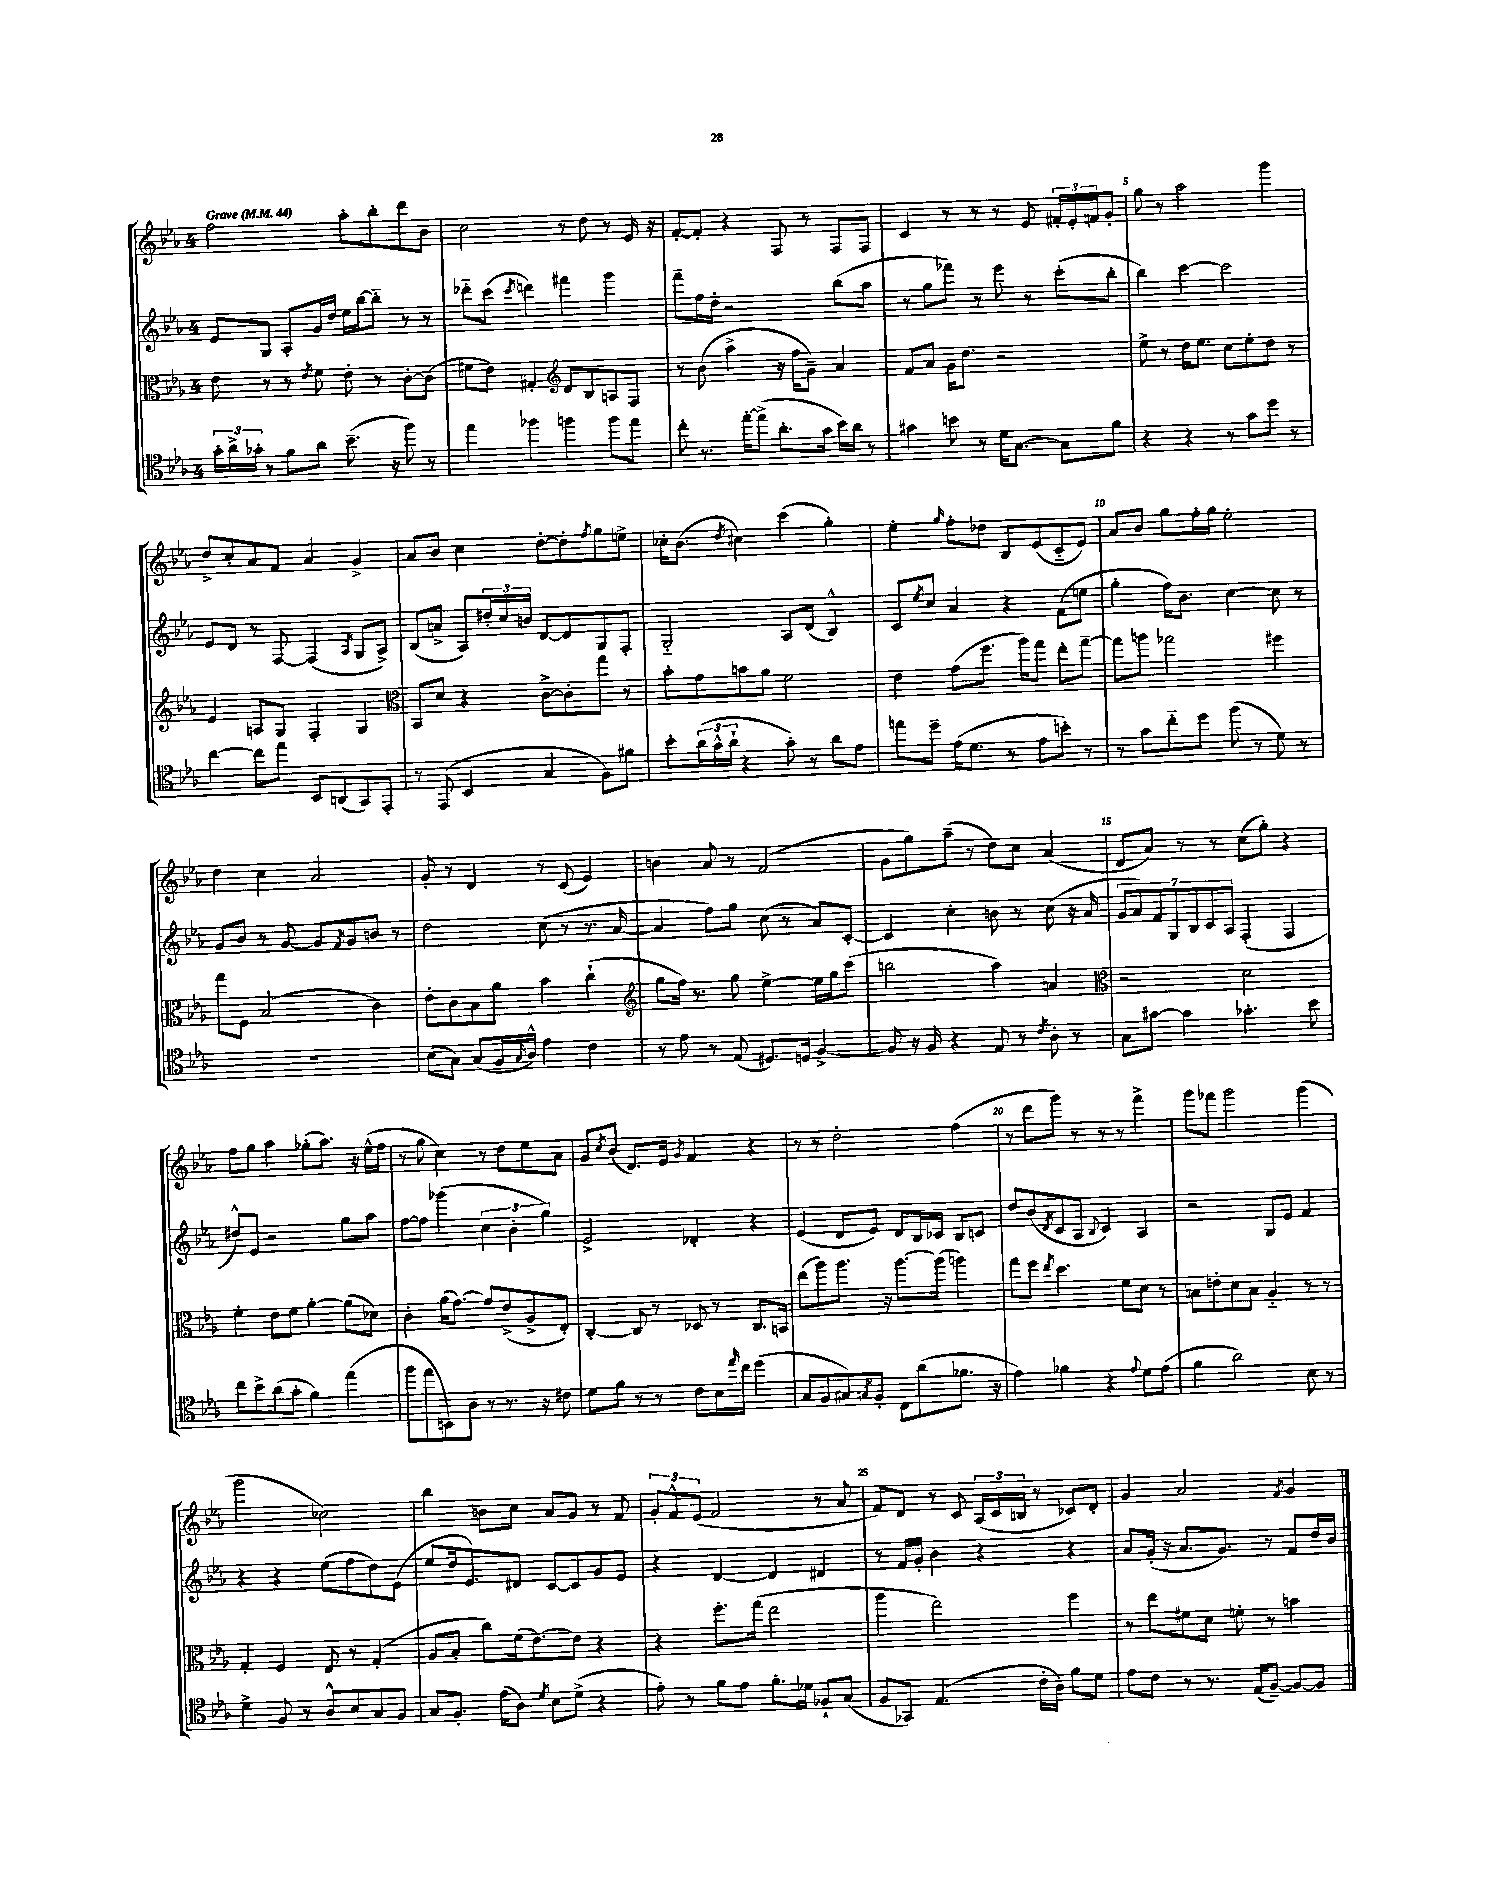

**kern	**kern	**kern	**kern
*staff4	*staff3	*staff2	*staff1
*clefC4	*clefC3	*clefG2	*clefG2
*k[b-e-a-]	*k[b-e-a-]	*k[b-e-a-]	*k[b-e-a-]
*M4/4	*M4/4	*M4/4	*M4/4
*MM44	*MM44	*MM44	*MM44
24g'	8e-	8e-	2ff
24a-^	.	.	.
24g-'	.	.	.
8r	8r	8G	.
8f	8r	8A-'	.
.	8qe-	.	.
8a-	8f	16g	.
.	.	16dd	.
(8.b-~	8e-'	16ee-	8aa-'
.	.	[16bb-	.
.	8r	8bb-'~]	8bb-'
16r	.	.	.
8ff)	[8c'	8r	8ddd
8r	(8c]	8r	8b-
=	=	=	=
4ee-	8f#	8ddd-'~	2cc
.	8e-)	(8ccc	.
.	.	8qccc	.
4ff-	4G#'	4ddd)	.
*	*clefG2	*	*
4ff	8d	4fff#	8r
.	8B-	.	8dd
8ff	8A	4ggg	8r
8ee-	8F	.	16e-
.	.	.	16r
=	=	=	=
8cc'	8r	8fff~	[8f'
8.r	(8b-	16ff	8f']
.	.	16dd'	.
.	4aa-^	2r	4r
[16ee-'	.	.	.
(8ee-^]	.	.	.
8.a-'	16r	.	8F
.	16ff	.	.
.	8g~)	.	8r
16g	.	.	.
16b-)	4a-	(8bb-	8F
16a-	.	.	.
8r	.	8aa-	8F
=	=	=	=
4g#	8f	8r	4c
.	8a-	8gg	.
8b	16g	8fff-)	8r
.	8.dd	.	.
8r	.	8r	8r
16d	2r	8eee-	8r
[8.G	.	.	.
.	.	8r	8e-
8G]	.	(8ccc'	24f#'
.	.	.	24e-'
.	.	.	24f
8f	.	8bb-'	8g'
=	=	=	=
4r	8ee-^	4bb-)	8gg
.	8r	.	8r
4r	16dd	[4ccc	2aa-
.	8.ee-	.	.
8r	8cc	2ccc]	.
8g	8ee-'	.	.
8dd	8dd	.	4ggg
8r	8r	.	.
=	=	=	=
[4cc	4e-	8e-	8dd^
.	.	8d	8cc'
8cc]	8A	8r	8a-
8ee-	8G	[8F	8f
8BB-	4F'	(4F]	4a-
(8AA	.	.	.
.	.	8qA-	.
8GG)	4G	8G	4g^
8EE-'	.	8A-^)	.
=	=	=	=
*	*clefC3	*	*
8r	8BB-	(8B-	8a-
(8EE-	8d	8a^	8b-
4BB-	4r	8A-)	4cc
.	.	24dd#'	.
.	.	24cc	.
.	.	24b	.
4G	[8c^	[8d	[8dd'
.	8c']	8d]	8dd']
.	.	.	8qff
8F)	8gg	8G	8gg
8f#	8r	8F'	8ee^
=	=	=	=
8b-'	8b-'	2G'~	16cc-'
.	.	.	(8.b-
(24a-	8g	.	.
24g^^	.	.	.
24a-`	.	.	.
.	.	.	8qdd
4r	8b	.	4cc#)
.	8a-	.	.
8g')	2f	8A-	(4ccc
8r	.	(8d	.
8a-	.	4B-^^)	4gg')
8e-	.	.	.
=	=	=	=
8ee	4e-	8c	4ee-'
.	.	8qee-	.
8dd~	.	8cc	.
.	.	.	16qqgg
(16e-	(8g	4a-	8ff'
8.d	.	.	.
.	8.ff	.	8dd-
8r	.	4r	8B-
.	16aa-)	.	.
8e-	8gg	.	(8e-
8b')	8ee-'	(8f	8c'~
8r	[8gg~	8ee	8e-)
=	=	=	=
8r	8gg]	4gg'	8a-
8g	8aa	.	8b-
8cc'~	2gg-	16ff)	8gg
.	.	8.b-	.
8dd	.	.	16ff'
.	.	.	16gg
(8ff	.	[4cc	2ee-'
8r	.	.	.
8d)	4ff#	8cc]	.
8r	.	8r	.
=	=	=	=
1r	8gg	8g	4dd
.	8F	8b-	.
.	(2B-	8r	4cc
.	.	[8g	.
.	.	8g]	2a-
.	.	8qf	.
.	.	8g	.
.	4c)	8b	.
.	.	8r	.
=	=	=	=
(8B-	8e-'	2dd	8g'
8G)	8c	.	8r
(8G	8B-	.	4d
16F	8a-	.	.
16qqG	.	.	.
16A-^^)	.	.	.
4e-	4b-	(8cc	8r
.	.	8r	(8c
4c	(4cc`	8.r	4e-)
.	.	[16a-	.
=	=	=	=
*	*clefG2	*	*
8r	8gg	4a-]	4b
8e-	16ff)	.	.
.	8.r	.	.
8r	.	8ff)	8a-
(8E-	8gg	8gg	8r
8.D#)	[4ee-^	(8cc	(2f
.	.	8r	.
16D	.	.	.
[4F^	16ee-]	8a-)	.
.	16gg	.	.
.	(8ccc	[8c'	.
=	=	=	=
8F]	2bb	4c]	8g
16r	.	.	8gg)
16F	.	.	.
4r	.	4cc'	(8aa-~
.	.	.	8r
8E-	4aa-)	8b	8dd)
8r	.	8r	8cc
8qc	.	.	.
8A-'	4a	(8cc	(4a-
8r	.	16r	.
.	.	16a-	.
=	=	=	=
*	*clefC3	*	*
8G	2r	14g	8d
.	.	14a-)	.
[8g#	.	.	8a-)
.	.	14f	.
.	.	14G	.
4g#]	.	.	8r
.	.	14B-	.
.	.	14c	.
.	.	.	8r
.	.	14A-	.
4.g-'	2d	(4F'	(8cc
.	.	.	8gg')
.	.	4F	4r
8b-	.	.	.
=	=	=	=
8cc	4f'	8dd#^^)	8ff
8b-^	.	8e-	8gg
(8a-	8e-	2r	4aa-
8g'	8f	.	.
4f)	[4a-'	.	(8gg-'
.	.	.	8.aa-)
(4ee-	(8a-]	8gg	.
.	.	.	16r
.	8d-)	8aa-	(16ee-^^
.	.	.	16ff
=	=	=	=
8ff	4c'	[8ff	8r
8ee-	.	8ff]	8gg
8BB)	(16a-	(4ggg-	4cc)
.	[8.g)	.	.
8A-	.	.	.
8r	8g]	6cc	8r
8.r	(8e-^	.	8dd
.	.	6b-'	.
.	8A-^	.	8ee-
16r	.	.	.
.	.	6gg)	.
8c#	8E-')	.	8a-
=	=	=	=
8d	[4C'	2e-^	8g
.	.	.	8qcc
8f	.	.	(8b-
8r	8C]	.	8.d)
8r	8r	.	.
.	.	.	16e-
.	.	.	8qg
8c	8D-	4d-'	4f
16B-	8r	.	.
16qqee-	.	.	.
16cc	.	.	.
(4dd	8.C	4r	4r
.	16BB	.	.
=	=	=	=
8G	(8ee-	(4e-	8r
8F	8aa-)	.	8r
8G#)	8.aa-	8d	2dd'
8qG	.	.	.
8F'	.	8e-)	.
.	16r	.	.
8C	[8.aa-	8d	.
(8a-	.	16B-	.
.	(16aa-]	16c-	.
8.f-	4aa)	8B-	(4ff
.	.	8c	.
16r	.	.	.
=	=	=	=
4e-)	8gg	8dd	8r
.	8ff	(8b-	8ddd
.	8qee-	8qd	.
4f-	4.dd	8c	8ggg)
.	.	8A-	8r
.	.	8qqB-	.
4r	.	4c)	8r
.	8f	.	8r
8qqe-	.	.	.
8d	8d	4A-	4fff^
(8e-	8r	.	.
=	=	=	=
4f	8B	2r	8ggg
.	8e'	.	8fff-
2a-)	8d	.	2ggg
.	8B	.	.
.	4A-'~	8G	.
.	.	8e-	.
8B-	8r	4f	(4ggg
8r	8r	.	.
=	=	=	=
4d^	4G'	4r	2ggg
8F	4F	4r	.
8r	.	.	.
8A-^^	8E-	(8ee-	2cc-)
8B-	8r	8ff	.
8G	(4G'	8dd)	.
8F	.	(8e-	.
=	=	=	=
8G	8A-	8ee-	4bb-
8.F'	8B-'	16dd	.
.	.	8.e-)	.
.	8cc)	.	8b
(16e-	.	.	.
8A-)	(16f	8d#	8cc
.	[8.e-)	.	.
8qd	.	.	.
8B-	.	[8c	8a-
(8d^	8e-]	8c]	8g
4r	4r	8g	8r
.	.	8e-	8f
=	=	=	=
8e-')	4r	4r	12g'
.	.	.	12f^^
8r	.	.	.
.	.	.	(12e-
8f	8.ff'	[4d	2f
8e-	.	.	.
.	(16gg	.	.
8.f'	2ee-	4d]	.
16d-	.	.	.
8F-`	.	4d#	8r
(8G	.	.	8a-
=	=	=	=
8F	4aa-	8r	8f)
8GG-)	.	16f	8d
.	.	16g'	.
(4.E-	2ee-)	4b-	8r
.	.	.	8c
.	.	4r	(24A-
.	.	.	24c
.	.	.	24B
16c'	.	.	8r
16A-)	.	.	.
8f	4ff	4r	8c-)
8d	.	.	8d'
=	=	=	=
8e-	8r	8a-	4g
8c	8ee-	(16g'	.
.	.	16r	.
8r	8f#	8.a-	2a-
8.r	8d	.	.
.	.	8.g)	.
.	8f'	.	.
(16E-	.	.	.
[8F~)	8r	8r	.
.	.	.	8qf
8F_	4b	8f	4g
8F]	.	16dd	.
.	.	16b-	.
==	==	==	==
*-	*-	*-	*-
